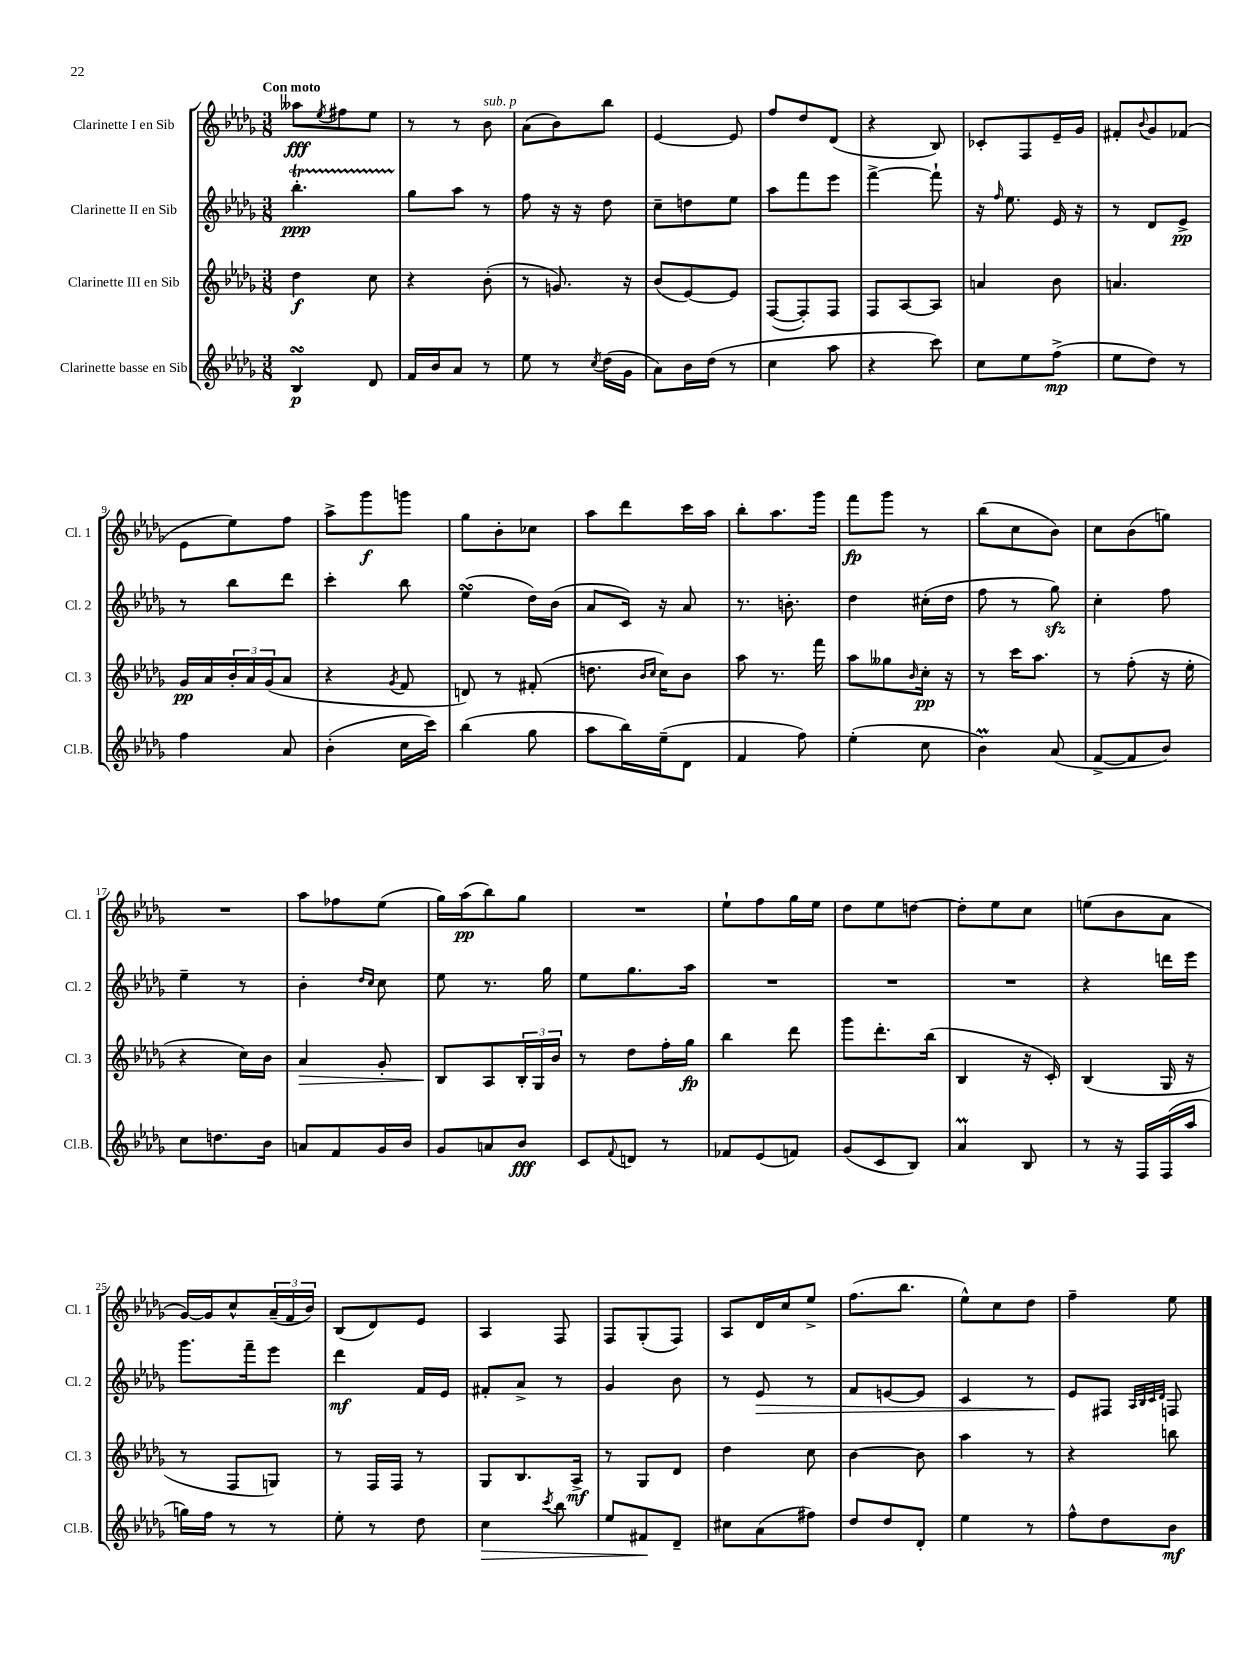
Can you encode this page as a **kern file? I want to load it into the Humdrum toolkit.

**kern	**kern	**kern	**kern
*staff4	*staff3	*staff2	*staff1
*clefG2	*clefG2	*clefG2	*clefG2
*k[b-e-a-d-g-]	*k[b-e-a-d-g-]	*k[b-e-a-d-g-]	*k[b-e-a-d-g-]
*M3/8	*M3/8	*M3/8	*M3/8
4B-	4dd-	4.bb-'	8aa--
.	.	.	8qee-
.	.	.	8ff#
8d-	8cc	.	8ee-
=	=	=	=
16f	4r	8gg-	8r
16b-	.	.	.
8a-	.	8aa-	8r
8r	(8b-'	8r	8b-
=	=	=	=
8ee-	8r	8ff	(8a-
8r	8.g)	16r	8b-)
.	.	16r	.
8qcc	.	.	.
(16dd-	.	8dd-	8bb-
16g-	16r	.	.
=	=	=	=
8a-)	(8b-	8cc~	[4e-
16b-	[8e-)	8dd	.
(16dd-	.	.	.
8r	8e-]	8ee-	8e-]
=	=	=	=
4cc	([8F	8aa-	8ff
.	8F'])	8fff	8dd-
8aa-	8F	8eee-	(8d-
=	=	=	=
4r	8F	[4fff^	4r
.	[8A-	.	.
8ccc)	8A-]	8fff`]	8B-)
=	=	=	=
8cc	4a	16r	8c-'
.	.	16qqff	.
.	.	8.ee-	.
8ee-	.	.	8F
(8ff^	8b-	16e-	16e-~
.	.	16r	16g-
=	=	=	=
8ee-	4.a	8r	8f#'
.	.	.	8qqb-
8dd-)	.	8d-	8g-
8r	.	8e-^	(8f-
=	=	=	=
4ff	16g-	8r	8e-
.	16a-	.	.
.	24b-'	8bb-	8ee-)
.	24a-	.	.
.	(24g-	.	.
8a-	8a-	8ddd-	8ff
=	=	=	=
(4b-'	4r	4ccc'	8aa-^
.	.	.	8ggg-
.	8qg-	.	.
16cc	8f	8bb-	8ggg
16ccc)	.	.	.
=	=	=	=
(4bb-	8d)	(4ee-	8gg-
.	8r	.	8b-'
8gg-	(8f#'	16dd-)	8cc-
.	.	(16b-	.
=	=	=	=
8aa-	8.dd	8a-	8aa-
16bb-)	.	16c)	8ddd-
.	16qqb-	.	.
.	16qqcc	.	.
(16ee-~	16cc)	16r	.
8d-	8b-	8a-	16ccc
.	.	.	16aa-
=	=	=	=
4f	8aa-	8.r	8bb-'
.	8.r	.	8.aa-
.	.	8.b'	.
8ff)	.	.	.
.	16fff	.	16ggg-
=	=	=	=
(4ee-'	8aa-	4dd-	8fff
.	8gg--	.	8ggg-
.	16qqb-	.	.
8cc	16cc'	(16cc#'	8r
.	16r	16dd-	.
=	=	=	=
4b-)	8r	8ff	(8bb-
.	16ccc	8r	8cc
.	8.aa-	.	.
(8a-	.	8gg-)	8b-)
=	=	=	=
[8f^	8r	4cc'	8cc
8f]	(8ff'	.	(8b-
8b-)	16r	8ff	8gg)
.	16ee-'	.	.
=	=	=	=
8cc	4r	4ee-~	4.r
8.dd	.	.	.
.	16cc)	8r	.
16b-	16b-	.	.
=	=	=	=
8a	4a-	4b-'	8aa-
8f	.	.	8ff-
.	.	16qqdd-	.
.	.	16qqcc	.
16g-	8g-'	8cc	(8ee-
16b-	.	.	.
=	=	=	=
8g-	8B-	8ee-	16gg-)
.	.	.	(16aa-
8a	8A-	8.r	8bb-)
8b-	24B-'	.	8gg-
.	24G-	.	.
.	.	16gg-	.
.	24b-	.	.
=	=	=	=
8c	8r	8ee-	4.r
8qqf	.	.	.
8d	8dd-	8.gg-	.
8r	16ff'	.	.
.	16gg-	16aa-	.
=	=	=	=
8f-	4bb-	4.r	8ee-`
(8e-	.	.	8ff
8f)	8ddd-	.	16gg-
.	.	.	16ee-
=	=	=	=
(8g-	8ggg-	4.r	8dd-
8c	8.ddd-'	.	8ee-
8B-)	.	.	[8dd
.	(16bb-	.	.
=	=	=	=
4a-	4B-	4.r	8dd']
.	.	.	8ee-
8B-	16r	.	8cc
.	16c')	.	.
=	=	=	=
8r	(4B-	4r	(8ee
16r	.	.	8b-
16F	.	.	.
(16F	16G-	16ddd	8a-
16aa-	16r	16eee-	.
=	=	=	=
16gg)	8r	8.ggg-	[16g-)
16ff	.	.	16g-]
8r	8F	.	8cc^^
.	.	16fff~	.
8r	8G)	8eee-	(24a-~
.	.	.	24f
.	.	.	24b-)
=	=	=	=
8ee-'	8r	4ddd-	(8B-
8r	16F	.	8d-)
.	16F	.	.
8dd-	8r	16f	8e-
.	.	16e-	.
=	=	=	=
4cc	8G-	8f#'	4A-
.	8.B-	8a-^	.
8qccc	.	.	.
8bb-	.	8r	8F
.	16A-^	.	.
=	=	=	=
8ee-	8r	4g-	8F
8f#	8G-	.	(8G-'
8d-~	8d-	8b-	8F)
=	=	=	=
8cc#	4dd-	8r	8A-
(8a-	.	8e-	16d-
.	.	.	16cc
8ff#)	8cc	8r	8ee-^
=	=	=	=
8dd-	[4b-	8f	(8.ff
8dd-	.	[8e	.
.	.	.	8.bb-
8d-'	8b-]	8e]	.
=	=	=	=
4ee-	4aa-	4c	8ee-^^)
.	.	.	8cc
8r	8r	8r	8dd-
=	=	=	=
8ff^^	4r	8e-	4ff~
8dd-	.	8F#	.
.	.	32qqA-	.
.	.	32qqB-	.
.	.	32qqc	.
.	.	32qqd-	.
8b-	8bb	8F	8ee-
==	==	==	==
*-	*-	*-	*-
